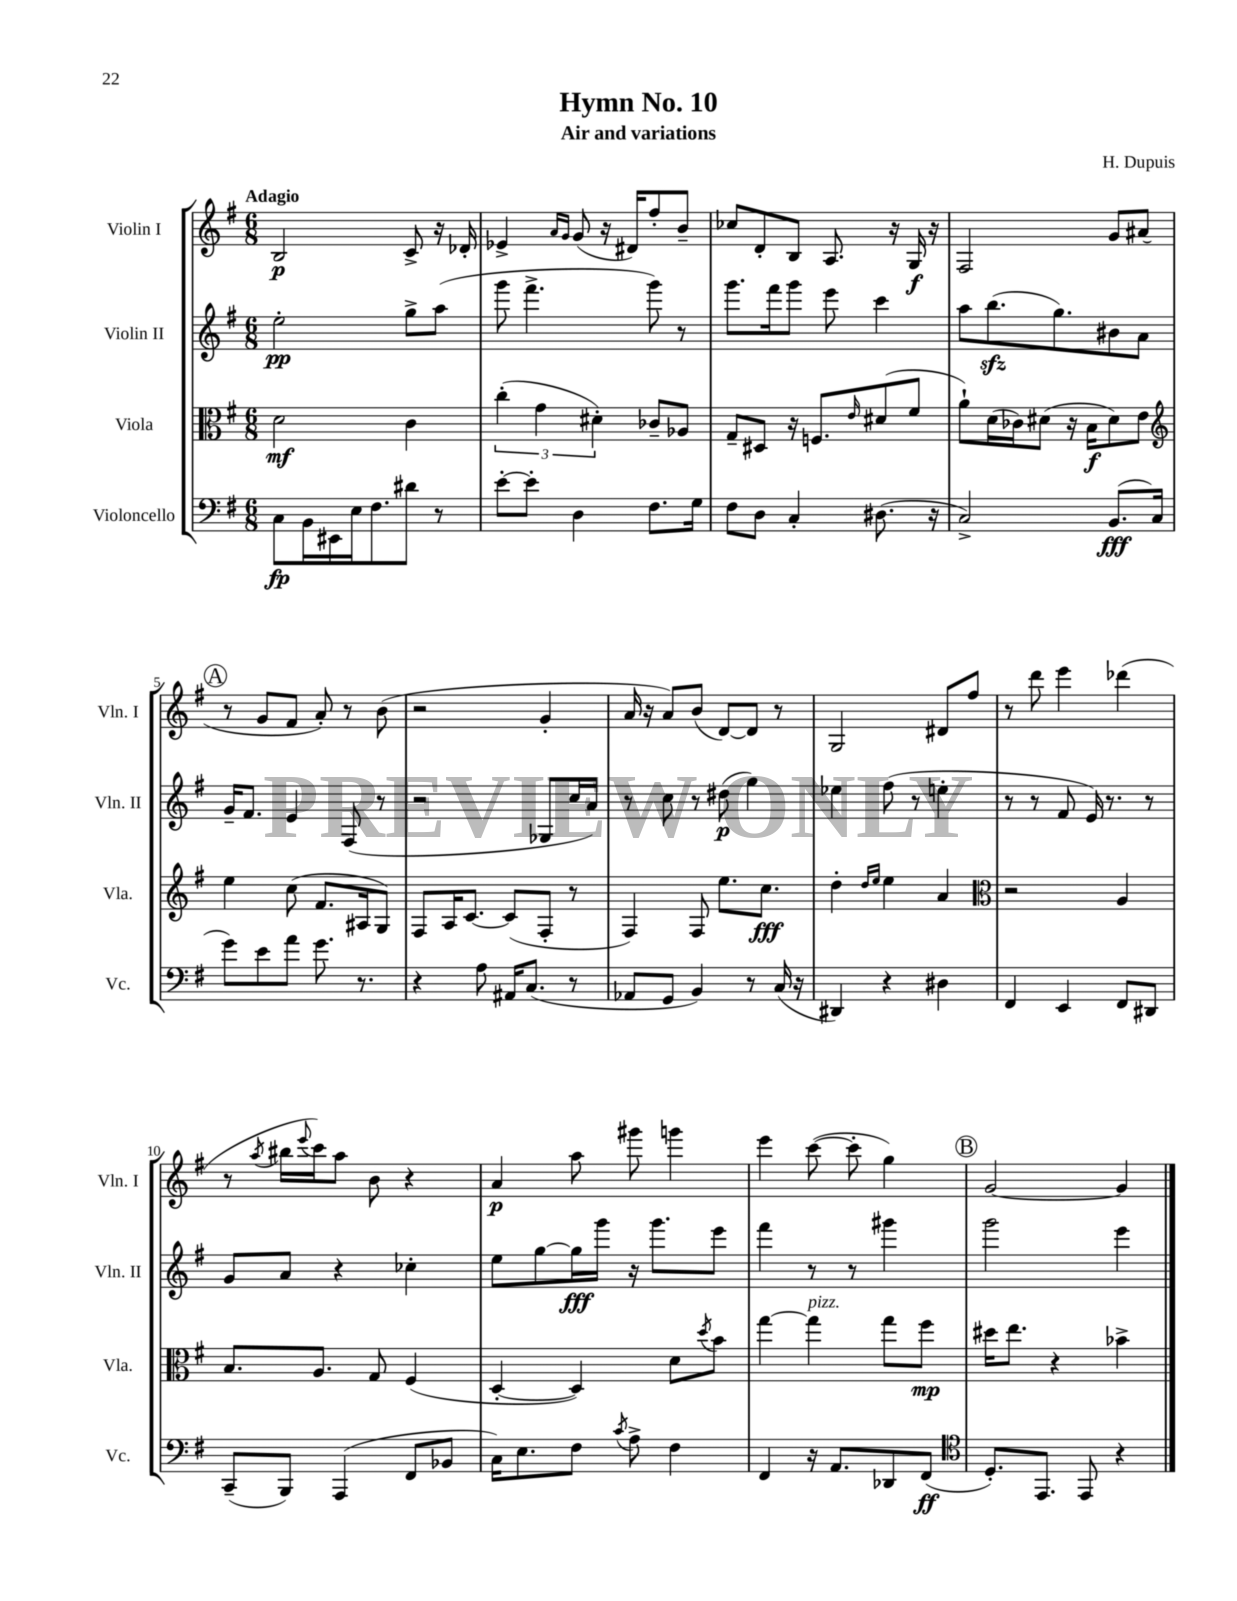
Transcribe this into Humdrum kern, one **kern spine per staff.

**kern	**kern	**kern	**kern
*staff4	*staff3	*staff2	*staff1
*clefF4	*clefC3	*clefG2	*clefG2
*k[f#]	*k[f#]	*k[f#]	*k[f#]
*M6/8	*M6/8	*M6/8	*M6/8
8C	2d	2ee'	2B
16BB	.	.	.
16EE#	.	.	.
16E	.	.	.
8.F#	.	.	.
8d#	4c	8gg^	8c^
8r	.	(8aa	16r
.	.	.	16d-'
=	=	=	=
[8e'	(6cc'	8ggg	4e-^
8e']	.	4.fff#^	.
.	6g	.	.
.	.	.	16qqa
.	.	.	16qqg
4D	.	.	(8g
.	6d#')	.	.
.	.	.	16r
.	.	.	16d#)
8.F#	8c-~	8ggg)	8ff#'
.	8A-	8r	8b~
16G	.	.	.
=	=	=	=
8F#	8G~	8.ggg	8cc-
8D	8D#	.	8d'
.	.	16fff#	.
4C'	16r	8ggg	8B
.	8.F	.	.
.	.	8eee	8.A
.	16qqe	.	.
(8.D#	(8d#	4ccc	.
.	.	.	16r
.	8f#	.	16G
16r	.	.	16r
=	=	=	=
2C^)	8a`)	8aa	2F#
.	(16d	(8.bb	.
.	16c-)	.	.
.	(8d#	.	.
.	.	8.gg)	.
.	16r	.	.
.	16B	.	.
(8.BB	8d#)	8b#	8g
.	8e	8a	(8a#
16C	.	.	.
=	=	=	=
*	*clefG2	*	*
8g)	4ee	16g~	8r
.	.	8.f#	.
8e	.	.	8g
8a	(8cc	4e	8f#
8.g	8.f#	.	8a')
.	.	(8F#	8r
8.r	16A#	.	.
.	8G)	8r	(8b
=	=	=	=
4r	8F#	2r	2r
.	16A	.	.
.	[8.c	.	.
8A	.	.	.
16AA#	(8c]	.	.
(8.C	.	.	.
.	8F#'	8G-	4g'
8r	8r	16cc	.
.	.	16a)	.
=	=	=	=
8AA-	4F#)	8r	16a
.	.	.	16r
8GG	.	8cc	8a)
4BB)	8F#	8r	(8b
.	8.ee	(8dd#	[8d)
8r	.	4gg)	8d]
.	8.cc	.	.
(16C	.	.	8r
16r	.	.	.
=	=	=	=
4DD#)	4dd'	4ee-	2G
.	16qqdd	.	.
.	16qqee	.	.
4r	4ee	(8ff#	.
.	.	8r	.
4D#	4a	4ee'	8d#
.	.	.	8ff#
=	=	=	=
*	*clefC3	*	*
4FF#	2r	8r	8r
.	.	8r	8ddd
4EE	.	8f#	4eee
.	.	16e)	.
.	.	8.r	.
8FF#	4A	.	(4ddd-
8DD#	.	8r	.
=	=	=	=
(8CC~	8.B	8g	8r
.	.	.	8qaa
8BBB)	.	8a	16bb#
.	.	.	8qqeee
.	8.A	.	16ccc)
(4AAA	.	4r	8aa
.	8G	.	8b
8FF#	(4F#	4cc-'	4r
8BB-	.	.	.
=	=	=	=
16C)	[4D'	8ee	4a
8.E	.	.	.
.	.	[8gg	.
8F#	4D])	16gg]	8aa
.	.	16ggg	.
8qc	.	.	.
8A^	.	16r	8ggg#
.	.	8.ggg	.
4F#	8d	.	4ggg
.	8qdd	.	.
.	8b	8eee	.
=	=	=	=
4FF#	[4gg	4fff#	4eee
16r	4gg]	8r	([8ccc
8.AA	.	.	.
.	.	8r	8ccc']
8DD-	8gg	4ggg#	4gg)
(8FF#	8ff#	.	.
=	=	=	=
*clefC4	*	*	*
8.D')	16dd#	2ggg	[2g
.	8.ee	.	.
8.EE	.	.	.
.	4r	.	.
8EE	.	.	.
4r	4b-^	4eee	4g]
==	==	==	==
*-	*-	*-	*-
